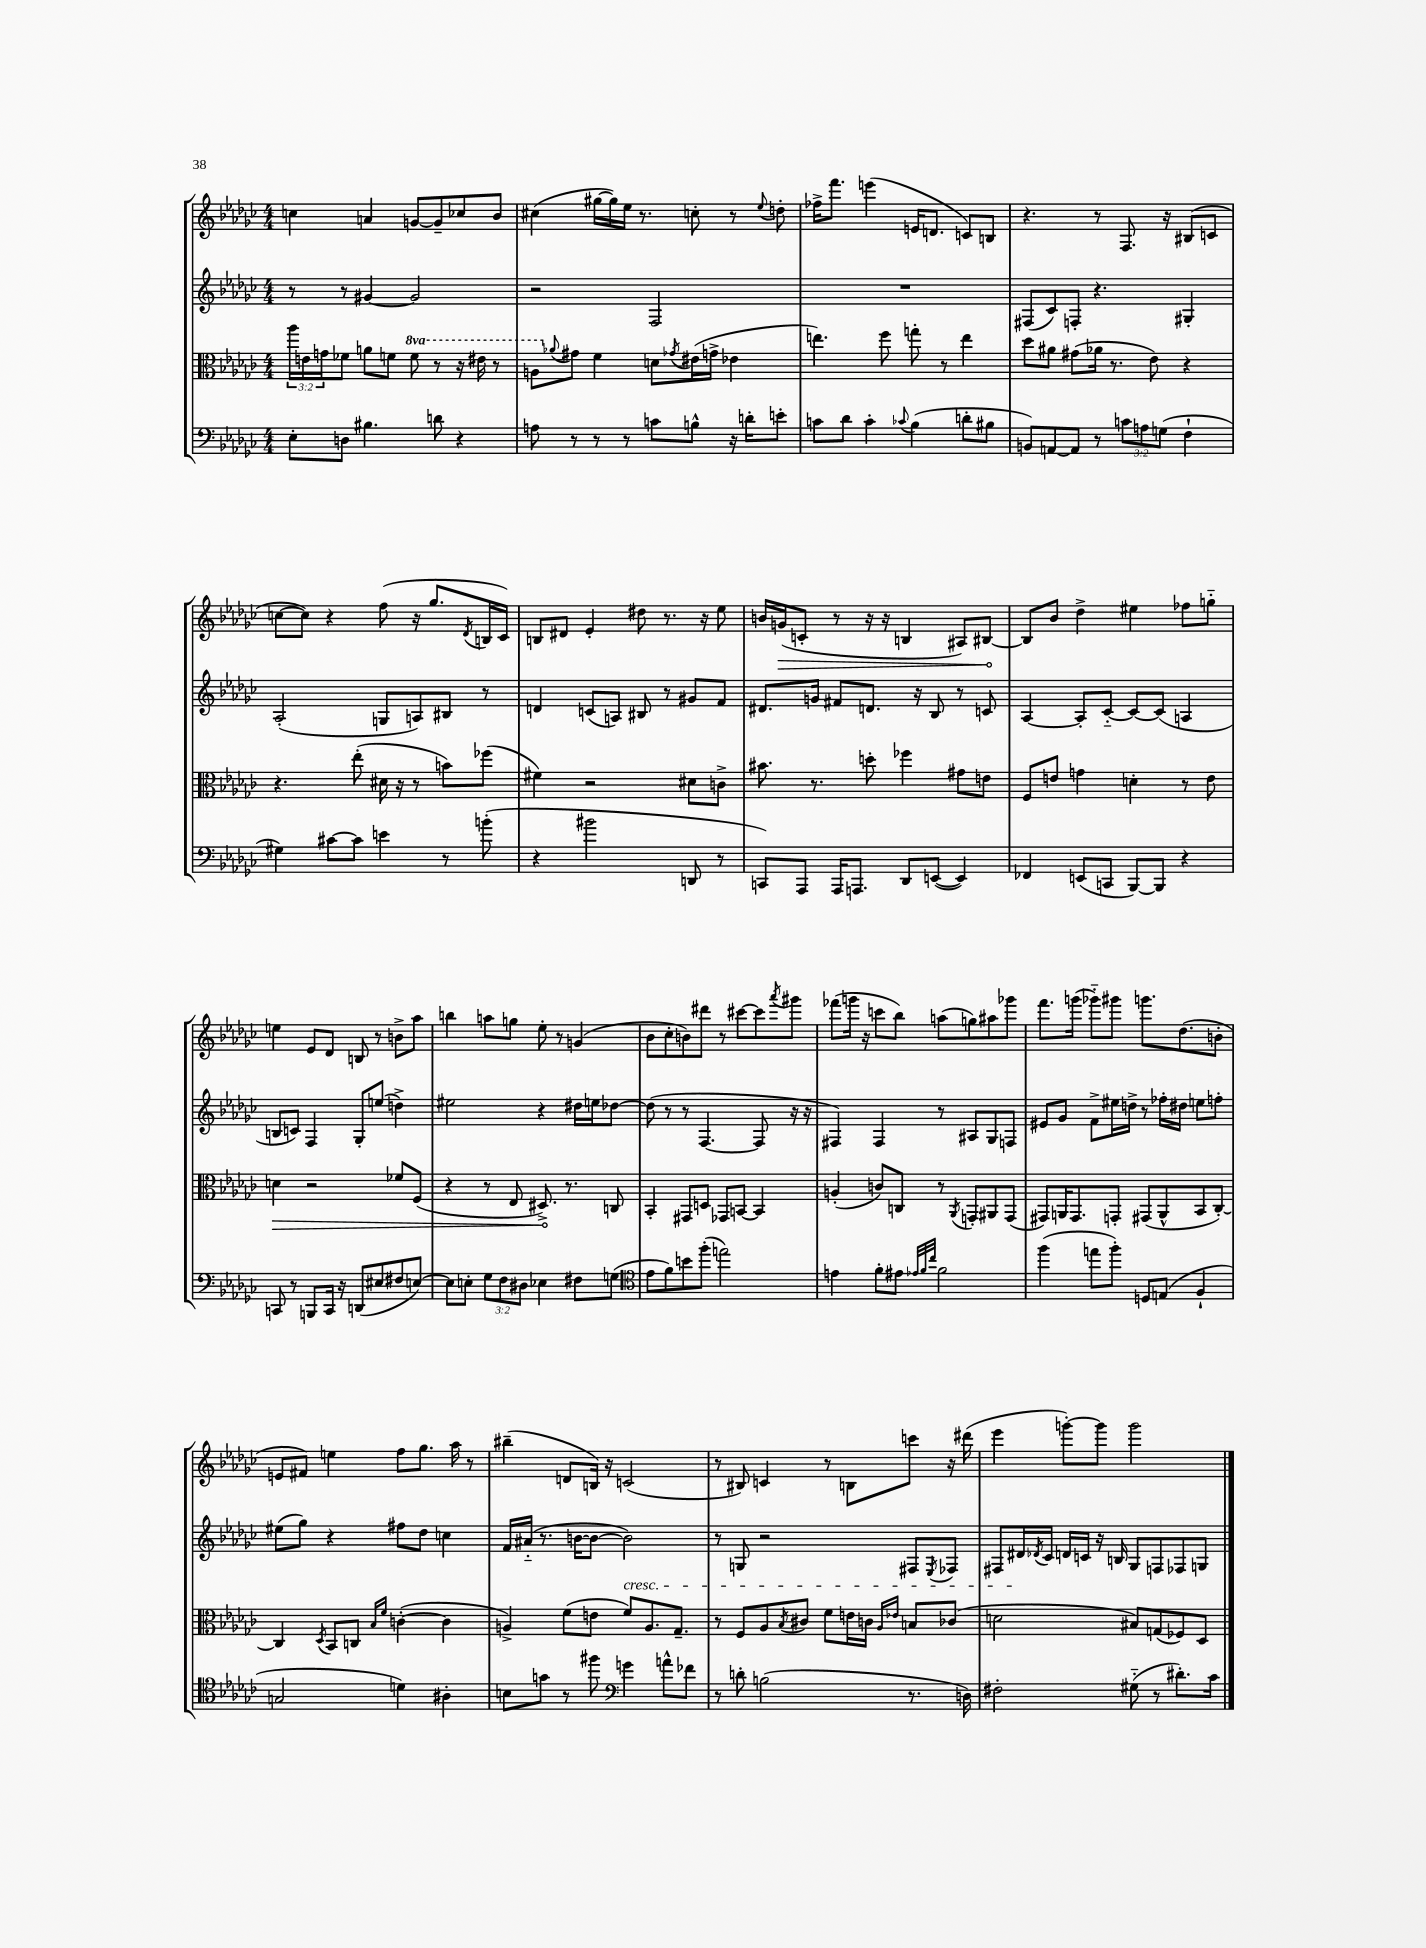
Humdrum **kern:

**kern	**kern	**kern	**kern
*staff4	*staff3	*staff2	*staff1
*clefF4	*clefC3	*clefG2	*clefG2
*k[b-e-a-d-g-c-]	*k[b-e-a-d-g-c-]	*k[b-e-a-d-g-c-]	*k[b-e-a-d-g-c-]
*M4/4	*M4/4	*M4/4	*M4/4
8E-'\L	24aa-\LL	8r	4cc\
.	24e\	.	.
.	24g\J	.	.
8D\J	8f-\J	8r	.
4.B#\	8a\L	[4g#/	4a/
.	8f\J	.	.
.	8ff\	2g#/]	[8g/L
8d\	8r	.	8g~/]
4r	16r	.	8cc-/
.	16ee#\	.	.
.	8r	.	8b-/J
=	=	=	=
8A\	8a\L	2r	(4cc#\
.	8qqa-/	.	.
8r	8g#\J	.	.
8r	4f\	.	[16gg#\LL
.	.	.	16gg#\])
8r	.	.	16ee-\JJ
.	.	.	8.r
8c\L	8d\L	2F/	.
.	8qg-/	.	.
8B^^\J	(16e#\L	.	8cc'\
.	16g^\JJ	.	.
16r	4e-\	.	8r
16d'\LK	.	.	.
.	.	.	8qqee-/
8e'\J	.	.	8dd'\
=	=	=	=
8c\L	4.ee\)	1r	16ff-^\LK
.	.	.	8.fff\J
8d-\J	.	.	.
4c'\	.	.	(4eee\
.	8ff\	.	.
8qqc-/	.	.	.
(4B-\	8gg'\	.	16e/LK
.	.	.	8.d/J
.	8r	.	.
8d'\L	4ee\	.	8c/L)
8B#\J	.	.	8B/J
=	=	=	=
8BB/L)	8dd-\L	(8F#/L	4.r
[8AA/	8a#\J	8c-/)	.
8AA/]J	(8g#\L	8F'/J	.
8r	16a-\Jk	4.r	8r
.	8.r	.	.
12c\L	.	.	8.F/
12A\	.	.	.
.	8e-\)	.	.
(12G\J	.	.	.
.	.	.	16r
4F`\	4r	4G#'/	(8B#/L
.	.	.	8c/J
=	=	=	=
4G#\)	4.r	(2A-'/	[8cc\L
.	.	.	8cc\]J)
[8c#\L	.	.	4r
8c#\]J	(8ee-'\	.	.
4e\	16d#\	8G/L	(8ff\
.	16r	.	.
.	8r	8A/)	16r
.	.	.	8.gg-/L
8r	8b\L)	8B#/J	.
.	.	.	8qd-/
(8b'\	(8ff-\J	8r	16B/L
.	.	.	16c-/JJ)
=	=	=	=
4r	4f#\)	4d/	8B/L
.	.	.	8d#/J
2b#\	2r	(8c/L	4e-'/
.	.	8A/J)	.
.	.	8B#/	8dd#\
.	.	8r	8.r
8DD/	8d#\L	8g#/L	.
.	.	.	16r
8r	8c^\J	8f/J	8ee-\
=	=	=	=
8CC/L)	8.b#\	8.d#/L	16b/LL
.	.	.	(16g/J
8AAA-/J	.	.	8c'/J
.	8.r	16g/Jk	.
16AAA-/LK	.	8f#/L	8r
8.AAA/J	.	.	.
.	8dd'\	8.d/J	16r
.	.	.	16r
8DD-/L	4ff-\	.	4B/
.	.	16r	.
([8EE/J	.	8B-/	.
4EE/])	8g#\L	8r	8A#/L)
.	8e\J	8c/	[8B#/J
=	=	=	=
4FF-/	8F/L	[4A-/	8B#/]L
.	8e/J	.	8b-/J
(8EE/L	4g\	8A-'/]L	4dd-^\
8CC/J	.	[8c-'~/J	.
[8BBB-/L)	4d'\	8c-/_L	4ee#\
8BBB-/]J	.	(8c-/]J	.
4r	8r	4A/	8ff-\L
.	8e\	.	8gg'~\J
=	=	=	=
8CC/	4d\	8B/L	4ee\
8r	.	8c/J)	.
8BBB/L	2r	4F/	8e-/L
16CC/Jk	.	.	8d-/J
16r	.	.	.
(8DD/L	.	8G-'/L	8B/
8E#/	.	(8ee/J	8r
8F#/	8f-/L	4dd^\)	8b^\L
[8E/J)	(8F/J	.	8aa-\J
=	=	=	=
8E\]L	4r	2ee#\	4bb\
8E'\J	.	.	.
12G-\L	8r	.	8aa\L
12F\	.	.	.
.	8E-/	.	8gg\J
12D#\J	.	.	.
4E-\	8.D#^/)	4r	8ee-'\
.	.	.	8r
.	8.r	.	.
8F#\L	.	16dd#\LL	(4g/
.	.	16ee\J	.
(8G\J	8C/	[8dd-\J	.
=	=	=	=
*clefC4	*	*	*
8e-\L	4BB-'/	(8dd-\]	8b-\L
8f\)	.	8r	8cc-'\
8b\	8GG#/L	8r	8b\)
(8ff'\J	8D/J	[4.F/	8ddd#\J
2ee\)	8GG-/L	.	8r
.	[8BB/J	.	[8ccc#\L
.	4BB/]	8F/]	8ccc#\]
.	.	.	8qaaa-/
.	.	16r	8ggg#\J
.	.	16r	.
=	=	=	=
4e\	(4A'/	4F#/)	(8fff-\L
.	.	.	16ggg\Jk
.	.	.	16r
8f'\L	8c/L)	4F#/	8ccc\L
8e#\J	8C/J	.	8bb-\J)
32qqe-/LLL	.	.	.
32qqf/	.	.	.
32qqcc-/JJJ	.	.	.
2f\	8r	8r	(8aa\L
.	8qAA-/	.	.
.	8GG'/L	8A#/L	8gg\)
.	8AA#/	8G-/	8aa#\
.	(8GG/J	8F/J	8ggg-\J
=	=	=	=
(4ff\	8GG#/L)	8e#/L	8.fff\L
.	16AA/K	8g-/J	.
.	8.GG#/	.	(16ggg\Jk
8ee\L	.	8f^\L	8ggg-'~\L)
8ff'\J)	8GG'/J	16ee#\L	8ggg#\J
.	.	16dd^\JJ	.
8D/L	(8GG#/L	8r	8.ggg\L
(8E/J	8AA^^/	16ff-'\LL	.
.	.	16dd#\JJ	(8.dd-\
4F`/	8BB-/	8ee\L	.
.	[8C-'/J)	8ff'\J	8b'\J
=	=	=	=
2G/	4C-/]	(8ee#\L	8e/L
.	.	8gg-\J)	8f#/J)
.	8qD-/	.	.
.	8BB-/L	4r	4ee\
.	8C/J	.	.
.	16qqB-/LL	.	.
.	16qqf/JJ	.	.
4d\)	([4c'\	8ff#\L	8ff\L
.	.	8dd-\J	8.gg-\J
4A#'\	4c\]	4cc\	.
.	.	.	16aa-\
.	.	.	8r
=	=	=	=
8B\L	4A^/)	16f/LL	(4bb#~\
.	.	(16a#'~/JJ	.
8g\J	.	8.r	.
8r	(8f\L	.	8d/L
.	.	[16b\LK	.
8ff#\	8e\J	8b\_J	16B/Jk)
.	.	.	16r
*clefF4	*	*	*
4g\	8f/L)	2b\])	(2c/
.	8.A/	.	.
8a^^\L	.	.	.
.	8.G-~/J	.	.
8f-\J	.	.	.
=	=	=	=
8r	8r	8r	8r
8d'\	8F/L	8G/	8B#/)
(2B\	8A-/	2r	4c/
.	8qB-/	.	.
.	8c#/J	.	.
.	8f\L	.	8r
.	16e\L	.	8B\L
.	16c\JJ	.	.
.	16qqA-/LL	.	.
.	16qqe-/JJ	.	.
8.r	8B/L	8F#/L	8ccc\J
.	.	8qE-/	.
.	(8c-/J	8F-/J	16r
16D\)	.	.	(16ddd#\
=	=	=	=
2F#'\	2d\	8F#/L	4eee-\
.	.	16d#/L	.
.	.	8qd-/	.
.	.	16c-/JJ	.
.	.	16d/LL	[8ggg'\L)
.	.	16c/JJ	.
.	.	16r	8ggg\]J
.	.	16B/	.
(8G#'~\	8B#/L)	8G-/L	2ggg\
8r	(8G/	8F/	.
8.d#'\L)	8F-/)	8F-/	.
.	8D-/J	8G/J	.
16c-\Jk	.	.	.
==	==	==	==
*-	*-	*-	*-
